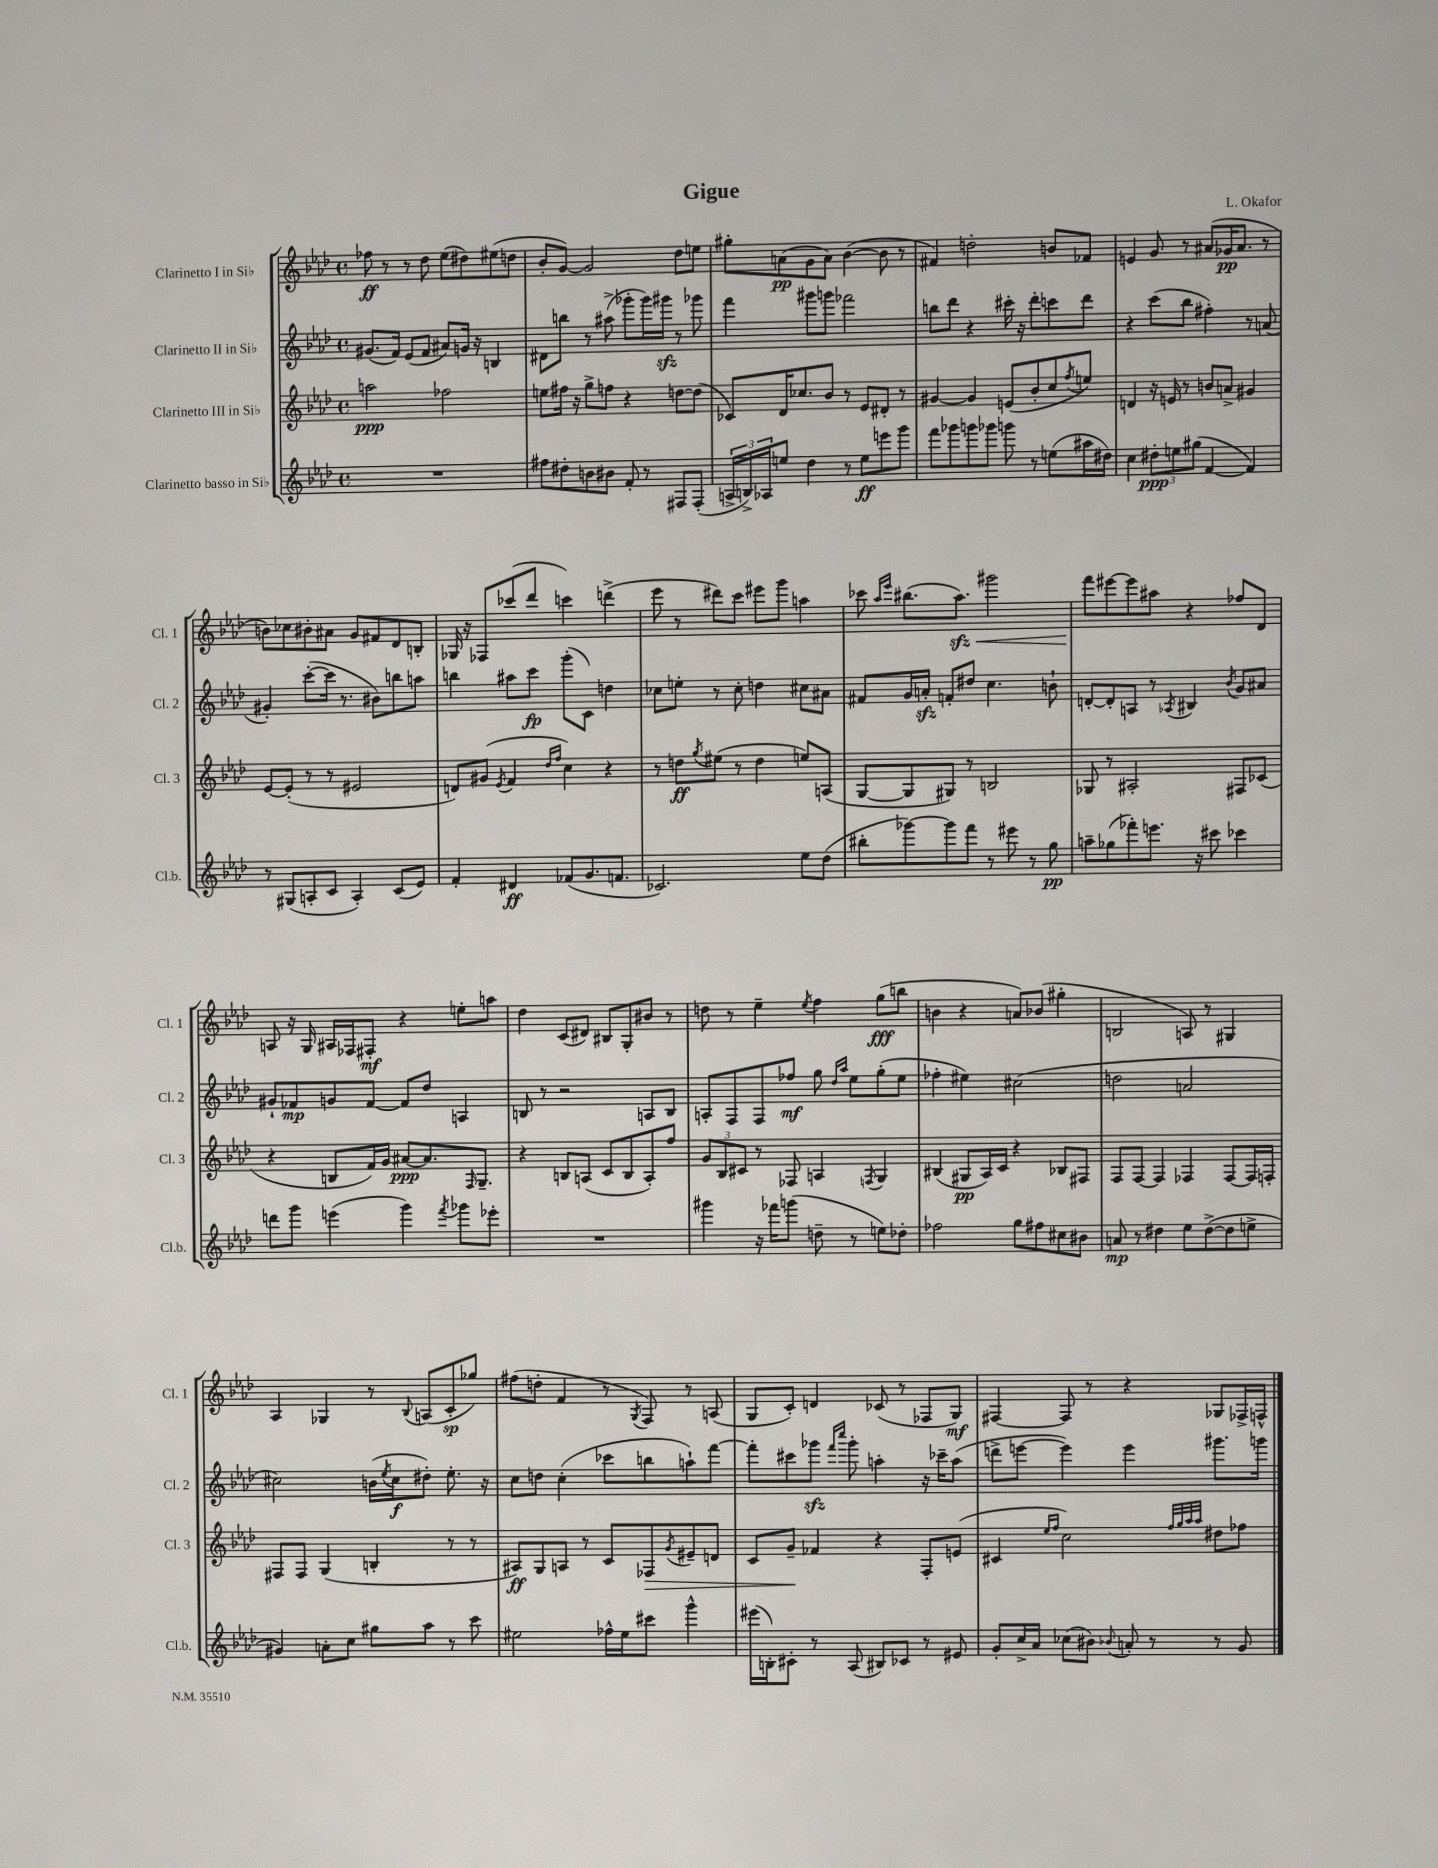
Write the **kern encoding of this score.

**kern	**kern	**kern	**kern
*staff4	*staff3	*staff2	*staff1
*clefG2	*clefG2	*clefG2	*clefG2
*k[b-e-a-d-]	*k[b-e-a-d-]	*k[b-e-a-d-]	*k[b-e-a-d-]
*M4/4	*M4/4	*M4/4	*M4/4
*met(c)	*met(c)	*met(c)	*met(c)
1r	2aa\	(8.g#/L	8ff-\
.	.	.	8r
.	.	16f/Jk)	.
.	.	(8e-/L	8r
.	.	8f/J	8dd-\
.	2ff-\	8a#/L)	(8ee-\L
.	.	16g/Jk	8dd#\)
.	.	16r	.
.	.	4B/	(8ee#\
.	.	.	8dd\J
=	=	=	=
8ff#\L	8ee\L	8d#\L	8b-'/L
8dd#'\	16ff#\Jk	8bb\J	[8g/J)
.	16r	.	.
8b\	8gg^\L	8r	2g/]
8b#\J	8ff\J	(8aa#^\	.
8f'/	4r	8ggg-'\L	.
8r	.	16ggg-\L)	.
.	.	16ggg#\JJ	.
8F#/L	[8dd\L	8r	8dd-\L
(8F#'/J	(8dd\]J	8ggg-\	8ee\J
=	=	=	=
24A^/LL	8c-/L)	4fff\	8gg#'\L
24B^/)	.	.	.
24A-/J	.	.	.
8ee/J	16d-/K	.	(8a\
.	8.cc-/	.	.
4dd-\	.	8ggg#\L	8g\
.	8b-/J	8ggg\J	8a\J)
8r	8r	2fff-\	([4b-\
8ee\L	8e-/L	.	.
8eee\	8d#'/J	.	8b-\]
8ggg\J	8r	.	8r
=	=	=	=
8fff\L	[4g#/	8bb\L	4f#/)
8ggg-\	.	8ddd-\J	.
8ggg\	4g#/]	4r	2dd'\
8ggg-\J	.	.	.
8ggg\	(8e/L	16ccc#'\	.
.	.	16r	.
8r	8b-'/	8ddd-'\L	.
(8ee\L	8cc/	8ccc\	8b/L
.	8qff/	.	.
16aa#\L	8ee/J)	8ddd-\J	8f-/J
16dd#\JJ)	.	.	.
=	=	=	=
4cc\	4d/	4r	4e/
12dd#'\L	16r	(8ccc\L	8g/
.	16e/	.	.
12ee\	.	.	.
.	8r	8bb-\J	8r
(12gg#\J	.	.	.
[4f/	8b/L	4ff#'\)	(8a#/L
.	8a^/J	.	16g-/K
.	.	.	8.a#/J
4f/])	4g#/	8r	.
.	.	(8a/	8r
=	=	=	=
8r	[8e-/L	4g#'/)	8b\L)
(8G#/L	(8e-'/]J	.	8cc-\
8A'/	8r	([8ccc'\L	8b#'\
8c/J	8r	16ccc\]Jk	8a#\J
.	.	8.r	.
4A'/)	2e#/	.	8g/L
.	.	8b#\L)	8f#/
(8c/L	.	8bb\	8d-/
8e-/J)	.	8aa\J	8B'/J
=	=	=	=
4f'/	8d/L)	4bb\	16G-/
.	.	.	16r
.	(8g#/J	.	8F-/L
.	8qe-/	.	.
4d#/	4f/	8aa#\L	(8ccc-/
.	.	8ccc\J	8ddd-/J
.	16qqdd-/LL	.	.
.	16qqff/JJ	.	.
(8f-/L	4cc\)	(8ggg'\L	4ccc\)
8.g/	.	8c\J)	.
.	4r	4dd\	(4ddd^\
8.f/J	.	.	.
=	=	=	=
2.c-/)	8r	8cc-\L	8eee-\
.	8dd\L	8ee'\J	8r
.	8qgg/	.	.
.	(8ee#\J	8r	8ddd#\L)
.	8r	8cc-'\	8ccc\J
.	4dd\	4dd\	8eee#\L
.	.	.	8ggg\J
8ee-\L	8ee/L)	8cc#\L	4aa\
(8dd-\J	(8A/J	8a#\J	.
=	=	=	=
8bb#'\L	[8G/L	8f#/L	8ccc-\
.	.	.	16qqaa-/LL
.	.	.	16qqeee-/JJ
[8ggg-\)	8G/]	16g/L	(8.bb#\L
.	.	16a'/JJ	.
8ggg-\]	8G#/J)	8f'/L	.
.	.	.	8.aa-\J)
8fff\J	8r	8dd#/J	.
8r	2B/	4.cc\	2ggg#\
8eee#\	.	.	.
8r	.	.	.
8gg\	.	8b`\	.
=	=	=	=
8aa~\L	8G-/	[8d'/L	8fff\L
(8gg-\	8r	8d'/]	[8eee#\
8fff-'\)	2A#'/	8A/J	8eee#\]
8.eee\J	.	8r	8aa#\J
.	.	8qA-/	.
.	.	4B#/	4r
16r	.	.	.
8ccc#\	.	.	.
.	.	8qb-/	.
4ccc-\	8F#/L	8g/L	8ff-/L
.	(8c-/J	8a#/J	8d-/J
=	=	=	=
8ddd\L	4r	8g#`/L	8A/
8ggg\J	.	8f-/	16r
.	.	.	16G/
(4eee\	8B/L	8g/	16A#/LL
.	.	.	16F-/J
.	16f/L)	[8f-/J	8F#'/J
.	16g/JJ	.	.
4ggg\)	[8a#/L	8f-/]L	4r
.	8.a#/]	8dd-/J	.
8qfff/	.	.	.
8ggg-\L	.	4A/	8ee'\L
.	16qqF/	.	.
.	8.G~/J	.	.
8eee-'\J	.	.	8aa\J
=	=	=	=
1r	4r	8B/	4dd-\
.	.	8r	.
.	8B/L	2r	(8c/L
.	(8A/J	.	8d#/J)
.	8c/L	.	8B#/L
.	8B/	.	8G'/
.	8A'/)	8A/L	8b#/J
.	8ff/J	8B/J	8r
=	=	=	=
4ggg#\	12g/L	8A'/L	8dd\
.	12B-/	.	.
.	.	8F/	8r
.	12c#/J	.	.
16r	8r	8F/	4ee-~\
16fff-\LK	.	.	.
(8ggg\J	8F-/	8ff-/J	.
.	.	.	8qee-/
8dd~\	4A/	8gg\	4ff\
.	.	16qqdd-/LL	.
.	.	16qqaa-/JJ	.
8r	.	8ee-\L	.
.	8qF/	.	.
8ee\L)	4G/	(8gg'\	(8gg\L
8dd-'\J	.	8ee-\J	8bb\J
=	=	=	=
2ff-\	(4B#/	4ff-'\	4b\
.	8G#/L	4ee#\)	4r
.	16A-/L)	.	.
.	16c/JJ	.	.
8gg\L	4r	(2cc#\	8a/L)
8ff#\	.	.	(8b-/J
8cc#\	8B-/L	.	4gg#'\
8b#\J	8F#/J	.	.
=	=	=	=
8a/	8F/L	2dd\	2B/
8r	[8F/J	.	.
4dd#\	4F/]	.	.
8ee-\L	4F-/	2a/	8A/)
([8dd#^\	.	.	8r
8dd#\]	[8F-/L	.	4G#/
8ee^\J	16F-/]L	.	.
.	16F'/JJ	.	.
=	=	=	=
4g#/)	8F#/L	2cc#\)	4A-/
.	8F#/J	.	.
8a'\L	(4G/	.	4G-/
8cc\J	.	.	.
8gg#\L	4B'/	(16b\LL	8r
.	.	8qee-/	.
.	.	16cc#\J	.
.	.	.	8qqB-/
8aa-\J	.	8dd#'\J)	(8A/L
8r	8r	8.ee-'\	8c'/
8ccc\	8r	.	8gg-/J)
.	.	16r	.
=	=	=	=
2ee#\	8A#/L)	8cc\L	(8ff#\L
.	8G/	8dd\J	8dd'\J
.	8A/J	(4cc'\	4f/
.	8r	.	.
16ff-^^\LL	8c/L	8ccc-\L	8r
16ee#\J	.	.	.
.	.	.	8qG/
8ccc#\J	8F-/	8bb\	8F/)
.	8qg/	.	.
4ggg^^\	8e#~/	8aa`\)	8r
.	8d/J	[8fff\J	(8A/
=	=	=	=
(16eee#\LL	8c/L	8fff'\]L	8G/L
16B'\J)	.	.	.
8c#'\J	8g~/J	8ccc#\	8c'/J)
8r	4f-/	8ggg-\J	4d/
.	.	16qqfff/LL	.
.	.	16qqcccc/JJ	.
(8A-/	.	8ggg-'\	.
8B#/L)	4r	4aa'\	(8c-/
8c-/J	.	.	8r
8r	8F'/L	16r	8F-/L
.	.	16ccc-~\LK	.
8e#/	(8e/J	(8aa\J	8G/J)
=	=	=	=
8g'/L	4c#/	8ddd^\L	[4F#/
16cc^/L	.	[8eee\J	.
16a-/JJ	.	.	.
.	16qqee-/LL	.	.
.	16qqff/JJ	.	.
(8cc-\L	2cc\)	4eee\])	8F#/]
8b#\J)	.	.	8r
8qqb-/	.	.	.
8a'/	.	4eee\	4r
8r	.	.	.
.	32qqff/LLL	.	.
.	32qqgg/	.	.
.	32qqaa-/	.	.
.	32qqaa-/JJJ	.	.
8r	8dd#\L	8.ggg#\L	8G-/L
8g/	8ff-\J	.	16F-^/L
.	.	16ggg\Jk	16F^^/JJ
==	==	==	==
*-	*-	*-	*-
